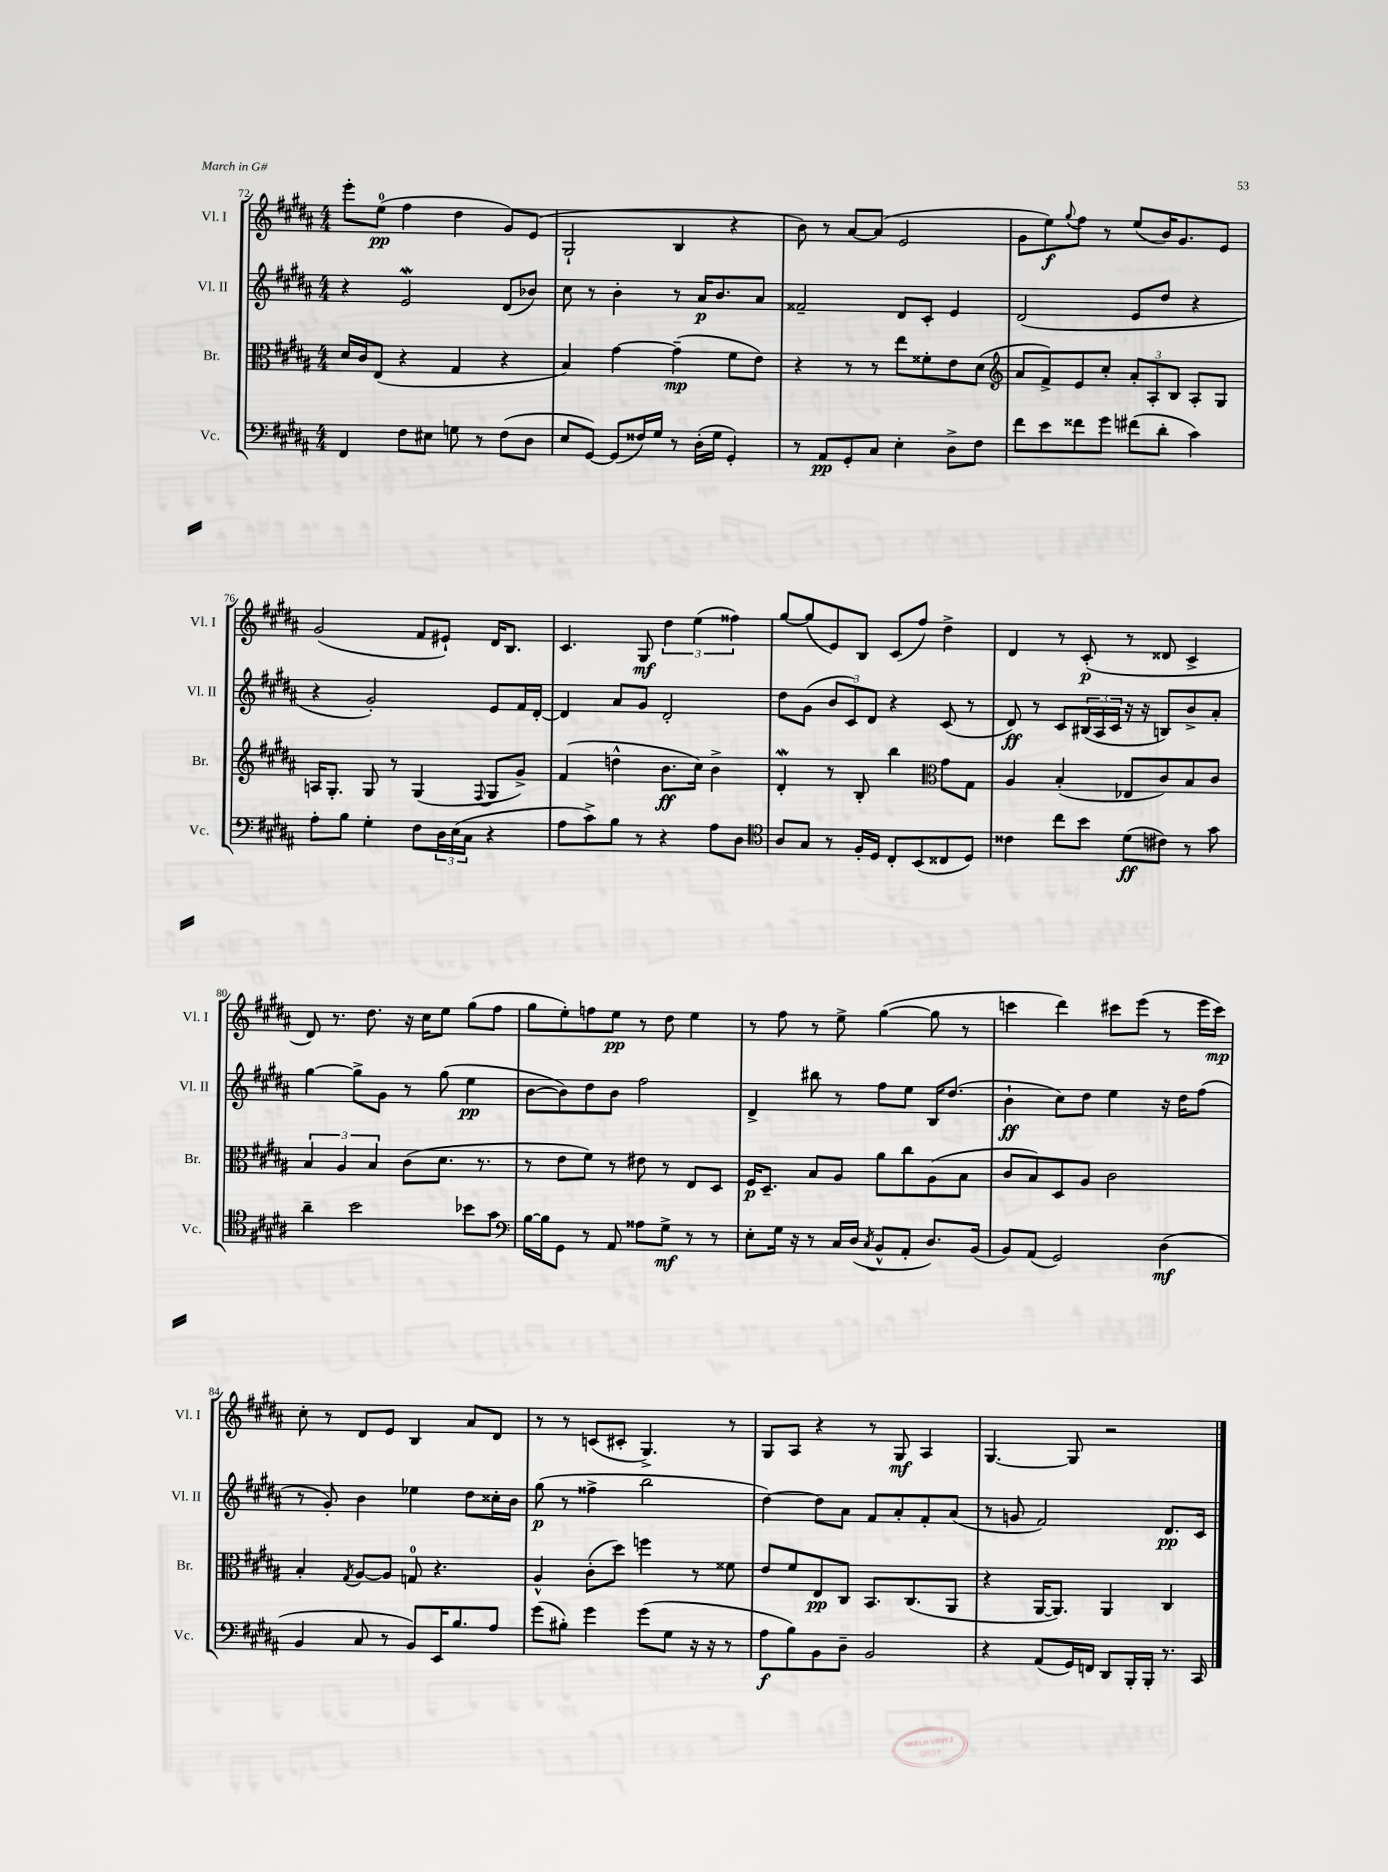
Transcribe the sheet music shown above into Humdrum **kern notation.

**kern	**dynam	**kern	**dynam	**kern	**dynam	**kern	**dynam
*part4	*part4	*part3	*part3	*part2	*part2	*part1	*part1
*staff4	*staff4	*staff3	*staff3	*staff2	*staff2	*staff1	*staff1
*I"Vc.	*	*I"Br.	*	*I"Vl. II	*	*I"Vl. I	*
*I'Vc.	*	*I'Br.	*	*I'Vl. II	*	*I'Vl. I	*
*clefF4	*	*clefC3	*	*clefG2	*	*clefG2	*
*k[f#c#g#d#a#]	*	*k[f#c#g#d#a#]	*	*k[f#c#g#d#a#]	*	*k[f#c#g#d#a#]	*
*M4/4	*	*M4/4	*	*M4/4	*	*M4/4	*
=72	=72	=72	=72	=72	=72	=72	=72
4FF#/	.	16d#/LL	.	4r	.	8eee'\L	.
.	.	16c#/J	.	.	.	.	.
.	.	(8E/J	.	.	.	(8ee\J	pp
8F#\L	.	4r	.	2ew/	.	4ff#\	.
8E#X\J	.	.	.	.	.	.	.
8Gn\	.	4G#/	.	.	.	4dd#\	.
8r	.	.	.	.	.	.	.
(8F#\L	.	4r	.	(8d#/L	.	8g#/L)	.
8D#\J	.	.	.	8b-X/J)	.	(8e/J	.
=73	=73	=73	=73	=73	=73	=73	=73
8E/L	.	4B/)	.	8cc#\	.	2G#`/	.
[8GG#/J)	.	.	.	8r	.	.	.
(8GG#/L]	.	[4g#\	.	4b'\	.	.	.
16F##X/L)	.	.	.	.	.	.	.
16G#/JJ	.	.	.	.	.	.	.
8r	.	(4g#~\]	mp	8r	.	4B/	.
(16D#'\LL	.	.	.	16a#/KL	p	.	.
16G#\JJ	.	.	.	8.b/	.	.	.
4GG#'/)	.	8f#\L	.	.	.	4r	.
.	.	8e\J)	.	8a#/J	.	.	.
=74	=74	=74	=74	=74	=74	=74	=74
8r	.	4r	.	2f##X~/	.	8b\)	.
8AA#/L	pp	.	.	.	.	8r	.
8GG#'/	.	8r	.	.	.	[8a#/L	.
8C#/J	.	8r	.	.	.	(8a#/J]	.
4E'\	.	8ee\L	.	8d#/L	.	2e/	.
.	.	8f##X'\	.	8c#'/J	.	.	.
8D#^\L	.	8e\	.	4e/	.	.	.
8F#\J	.	(8d#\J	.	.	.	.	.
=75	=75	=75	=75	=75	=75	=75	=75
*	*	*clefG2	*	*	*	*	*
8f#\L	.	8a#/L	.	(2d#/	.	8g#\L	.
8e\	.	8f#^/)	.	.	.	8ee\)	f
.	.	.	.	.	.	8qqgg#/	.
8f##X\	.	8e/	.	.	.	8ff#\J	.
8g#\J	.	8cc#'/J	.	.	.	8r	.
(8f#X\L	.	12a#'/L	.	8e/L	.	(8ee/L	.
.	.	12A#'/	.	.	.	.	.
8d#'\J	.	.	.	8dd#/J	.	16b/K)	.
.	.	12B/J	.	.	.	.	.
.	.	.	.	.	.	8.g#/	.
4c#\)	.	8A#'/L	.	4r	.	.	.
.	.	8G#/J	.	.	.	8e/J	.
!!LO:LB:g=z
=76	=76	=76	=76	=76	=76	=76	=76
8A#'\L	.	16An/KL	.	4r	.	(2g#/	.
.	.	8.G#'/J	.	.	.	.	.
8B\J	.	.	.	.	.	.	.
4G#'\	.	8G#/	.	2g#'/)	.	.	.
.	.	8r	.	.	.	.	.
8F#\L	.	(4G#/	.	.	.	8f#/L	.
24D#\L	.	.	.	.	.	8e#X`/J)	.
(24E\	.	.	.	.	.	.	.
24C#\JJ	.	.	.	.	.	.	.
.	.	8qqF#/	.	.	.	.	.
4r	.	8G#/L	.	8e/L	.	16d#/KL	.
.	.	.	.	.	.	8.B/J	.
.	.	8g#^/J)	.	16f#/L	.	.	.
.	.	.	.	[16d#'/JJ	.	.	.
=77	=77	=77	=77	=77	=77	=77	=77
8A#\L	.	(4f#/	.	4d#/]	.	4.c#/	.
8c#^\)	.	.	.	.	.	.	.
8B\J	.	4ddn^^\	.	8a#/L	.	.	.
8r	.	.	.	8g#/J	.	8G#/	mf
4r	.	8.b\L	ff	2d#'/	.	6dd#\	.
.	.	.	.	.	.	(6ee\	.
.	.	16cc#\Jk)	.	.	.	.	.
8A#\L	.	4b^\	.	.	.	.	.
.	.	.	.	.	.	6ff##X\)	.
8D#\J	.	.	.	.	.	.	.
=78	=78	=78	=78	=78	=78	=78	=78
*clefC4	*	*	*	*	*	*	*
8A#/L	.	4d#W'/	.	8dd#\L	.	[8gg#/L	.
8G#/J	.	.	.	(8g#\J	.	(8gg#/]	.
8r	.	8r	.	12b/L	.	8e/)	.
.	.	.	.	12c#/)	.	.	.
16F#'/LL	.	8B'/	.	.	.	8B/J	.
.	.	.	.	12d#/J	.	.	.
16D#/JJ	.	.	.	.	.	.	.
8C#'/L	.	4bb\	.	4r	.	(8c#/L	.
(8BB/	.	.	.	.	.	8ff#/J)	.
*	*	*clefC3	*	*	*	*	*
8C##X/	.	8g#\L	.	(8c#/	.	4dd#^\	.
8D#/J)	.	8G#\J	.	8r	.	.	.
=79	=79	=79	=79	=79	=79	=79	=79
4c##X\	.	4A#/	.	8d#/)	ff	4d#/	.
.	.	.	.	8r	.	.	.
8cc#\L	.	(4B'/	.	8c#/L	.	8r	.
8b\J	.	.	.	(24B#X/L	.	(8c#'/	p
.	.	.	.	24A#/	.	.	.
.	.	.	.	24c#/JJ	.	.	.
(8d#\L	ff	8E-X/L	.	16r	.	8r	.
.	.	.	.	16r	.	.	.
8c#X\J)	.	8c#/)	.	8Bn/L)	.	8d##X/	.
8r	.	8B/	.	8b^/	.	4c#^/	.
8g#\	.	8c#/J	.	8a#'/J	.	.	.
!!LO:LB:g=z
=80	=80	=80	=80	=80	=80	=80	=80
4a#~\	.	6B/	.	[4gg#\	.	8d#/)	.
.	.	.	.	.	.	8.r	.
.	.	6A#/	.	.	.	.	.
2b\	.	.	.	8gg#^\L]	.	.	.
.	.	.	.	.	.	8.dd#\	.
.	.	6B/	.	.	.	.	.
.	.	.	.	8g#\J	.	.	.
.	.	(8c#\L	.	8r	.	16r	.
.	.	.	.	.	.	16cc#\KL	.
.	.	8.d#\J	.	(8gg#\	.	8ee\J	.
8b-X\L	.	.	.	4ee\	pp	(8gg#\L	.
.	.	8.r	.	.	.	.	.
8g#\J	.	.	.	.	.	8ff#\J	.
=81	=81	=81	=81	=81	=81	=81	=81
*clefF4	*	*	*	*	*	*	*
[16B\LL	.	8r	.	[8b\L	.	8gg#\L	.
16B\J]	.	.	.	.	.	.	.
8GG#\J	.	8e\L	.	8b\])	.	8ee'\)	.
8r	.	8f#\J)	.	8dd#\	.	8ffn\	.
8AA#/	.	8r	.	8b\J	.	8ee\J	pp
8A##X\L	.	8e#X\	.	2ff#\	.	8r	.
8G#^\J	mf	8r	.	.	.	8dd#\	.
8r	.	8E/L	.	.	.	4ee\	.
8r	.	8D#/J	.	.	.	.	.
=82	=82	=82	=82	=82	=82	=82	=82
8E'\L	.	16F#/KL	p	4d#^/	.	8r	.
.	.	8.D#~/J	.	.	.	.	.
16G#\Jk	.	.	.	.	.	8ff#\	.
16r	.	.	.	.	.	.	.
8r	.	8B/L	.	8bb#X\	.	8r	.
16C#/LL	.	8A#/J	.	8r	.	8ee^\	.
(16D#/JJ	.	.	.	.	.	.	.
8qC#/	.	.	.	.	.	.	.
8BB^^/L	.	8a#\L	.	8ff#\L	.	([4gg#\	.
8AA#'/J	.	8cc#\	.	8ee\J	.	.	.
8.D#/L)	.	(8A#\	.	16B/KL	.	8gg#\]	.
.	.	.	.	(8.dd#/J	.	.	.
.	.	8B\J	.	.	.	8r	.
(16BB/Jk	.	.	.	.	.	.	.
=83	=83	=83	=83	=83	=83	=83	=83
8BB/L)	.	8c#/L	.	4b`\	ff	4cccn\	.
(8AA#/J	.	8B/)	.	.	.	.	.
2GG#/)	.	8D#/	.	8cc#\L)	.	4ddd#\)	.
.	.	8A#/J	.	8dd#\J	.	.	.
.	.	2c#\	.	4ee\	.	8ccc#X\L	.
.	.	.	.	.	.	(8eee\J	.
(4D#\	mf	.	.	16r	.	8r	.
.	.	.	.	16dd#\KL	.	.	.
.	.	.	.	(8ff#\J	.	16eee\LL	.
.	.	.	.	.	.	16ccc#\JJ)	mp
!!LO:LB:g=z
=84	=84	=84	=84	=84	=84	=84	=84
4BB/	.	4B'/	.	8r	.	8cc#'\	.
.	.	.	.	8g#'/)	.	8r	.
.	.	8qG#/	.	.	.	.	.
8C#/	.	[8A#/L	.	4b\	.	8d#/L	.
8r	.	8A#/J]	.	.	.	8e/J	.
8BB/L)	.	8Gn/	.	4ee-X\	.	4B/	.
16EE/K	.	4.r	.	.	.	.	.
8.B/	.	.	.	.	.	.	.
.	.	.	.	8dd#\L	.	8a#/L	.
8A#/J	.	.	.	16cc##X'\L	.	8d#/J	.
.	.	.	.	16b\JJ	.	.	.
=85	=85	=85	=85	=85	=85	=85	=85
(8g#\L	.	4A#^^/	.	(8gg#\	p	8r	.
8B#X'\J)	.	.	.	8r	.	8r	.
4g#\	.	(8c#'\L	.	4ff##X^\	.	(8cn/L	.
.	.	8dd#\J)	.	.	.	8c#X'/J	.
(8g#\L	.	4ffn\	.	2bb\	.	4.G#^/)	.
8G#\J	.	.	.	.	.	.	.
16r	.	8r	.	.	.	.	.
16r	.	.	.	.	.	.	.
8r	.	8f##X\	.	.	.	8r	.
=86	=86	=86	=86	=86	=86	=86	=86
8A#\L	f	8e/L	.	[4dd#\)	.	8G#/L	.
8B\)	.	8f#/	.	.	.	8A#/J	.
8BB\	.	8E/	pp	8dd#\L]	.	4r	.
8D#~\J	.	8C#/J	.	8a#\J	.	.	.
2BB/	.	8.BB/L	.	8f#/L	.	8r	.
.	.	.	.	8a#'/	.	8G#/	mf
.	.	(8.C#/	.	.	.	.	.
.	.	.	.	8f#'/	.	4A#/	.
.	.	8AA#/J	.	(8a#/J	.	.	.
=87	=87	=87	=87	=87	=87	=87	=87
4r	.	4r	.	8r	.	[4.G#/	.
.	.	.	.	8gn/	.	.	.
(8AA#/L	.	[16AA#/KL	.	2f#/)	.	.	.
.	.	8.AA#/J])	.	.	.	.	.
16GG#/L)	.	.	.	.	.	8G#/]	.
16FFn/JJ	.	.	.	.	.	.	.
8DD#/L	.	4AA#/	.	.	.	2r	.
16BBB'/L	.	.	.	.	.	.	.
16BBB'/JJ	.	.	.	.	.	.	.
8.r	.	4C#/	.	8.d#/L	pp	.	.
16CC#/	.	.	.	16c#/Jk	.	.	.
==	==	==	==	==	==	==	==
*-	*-	*-	*-	*-	*-	*-	*-
